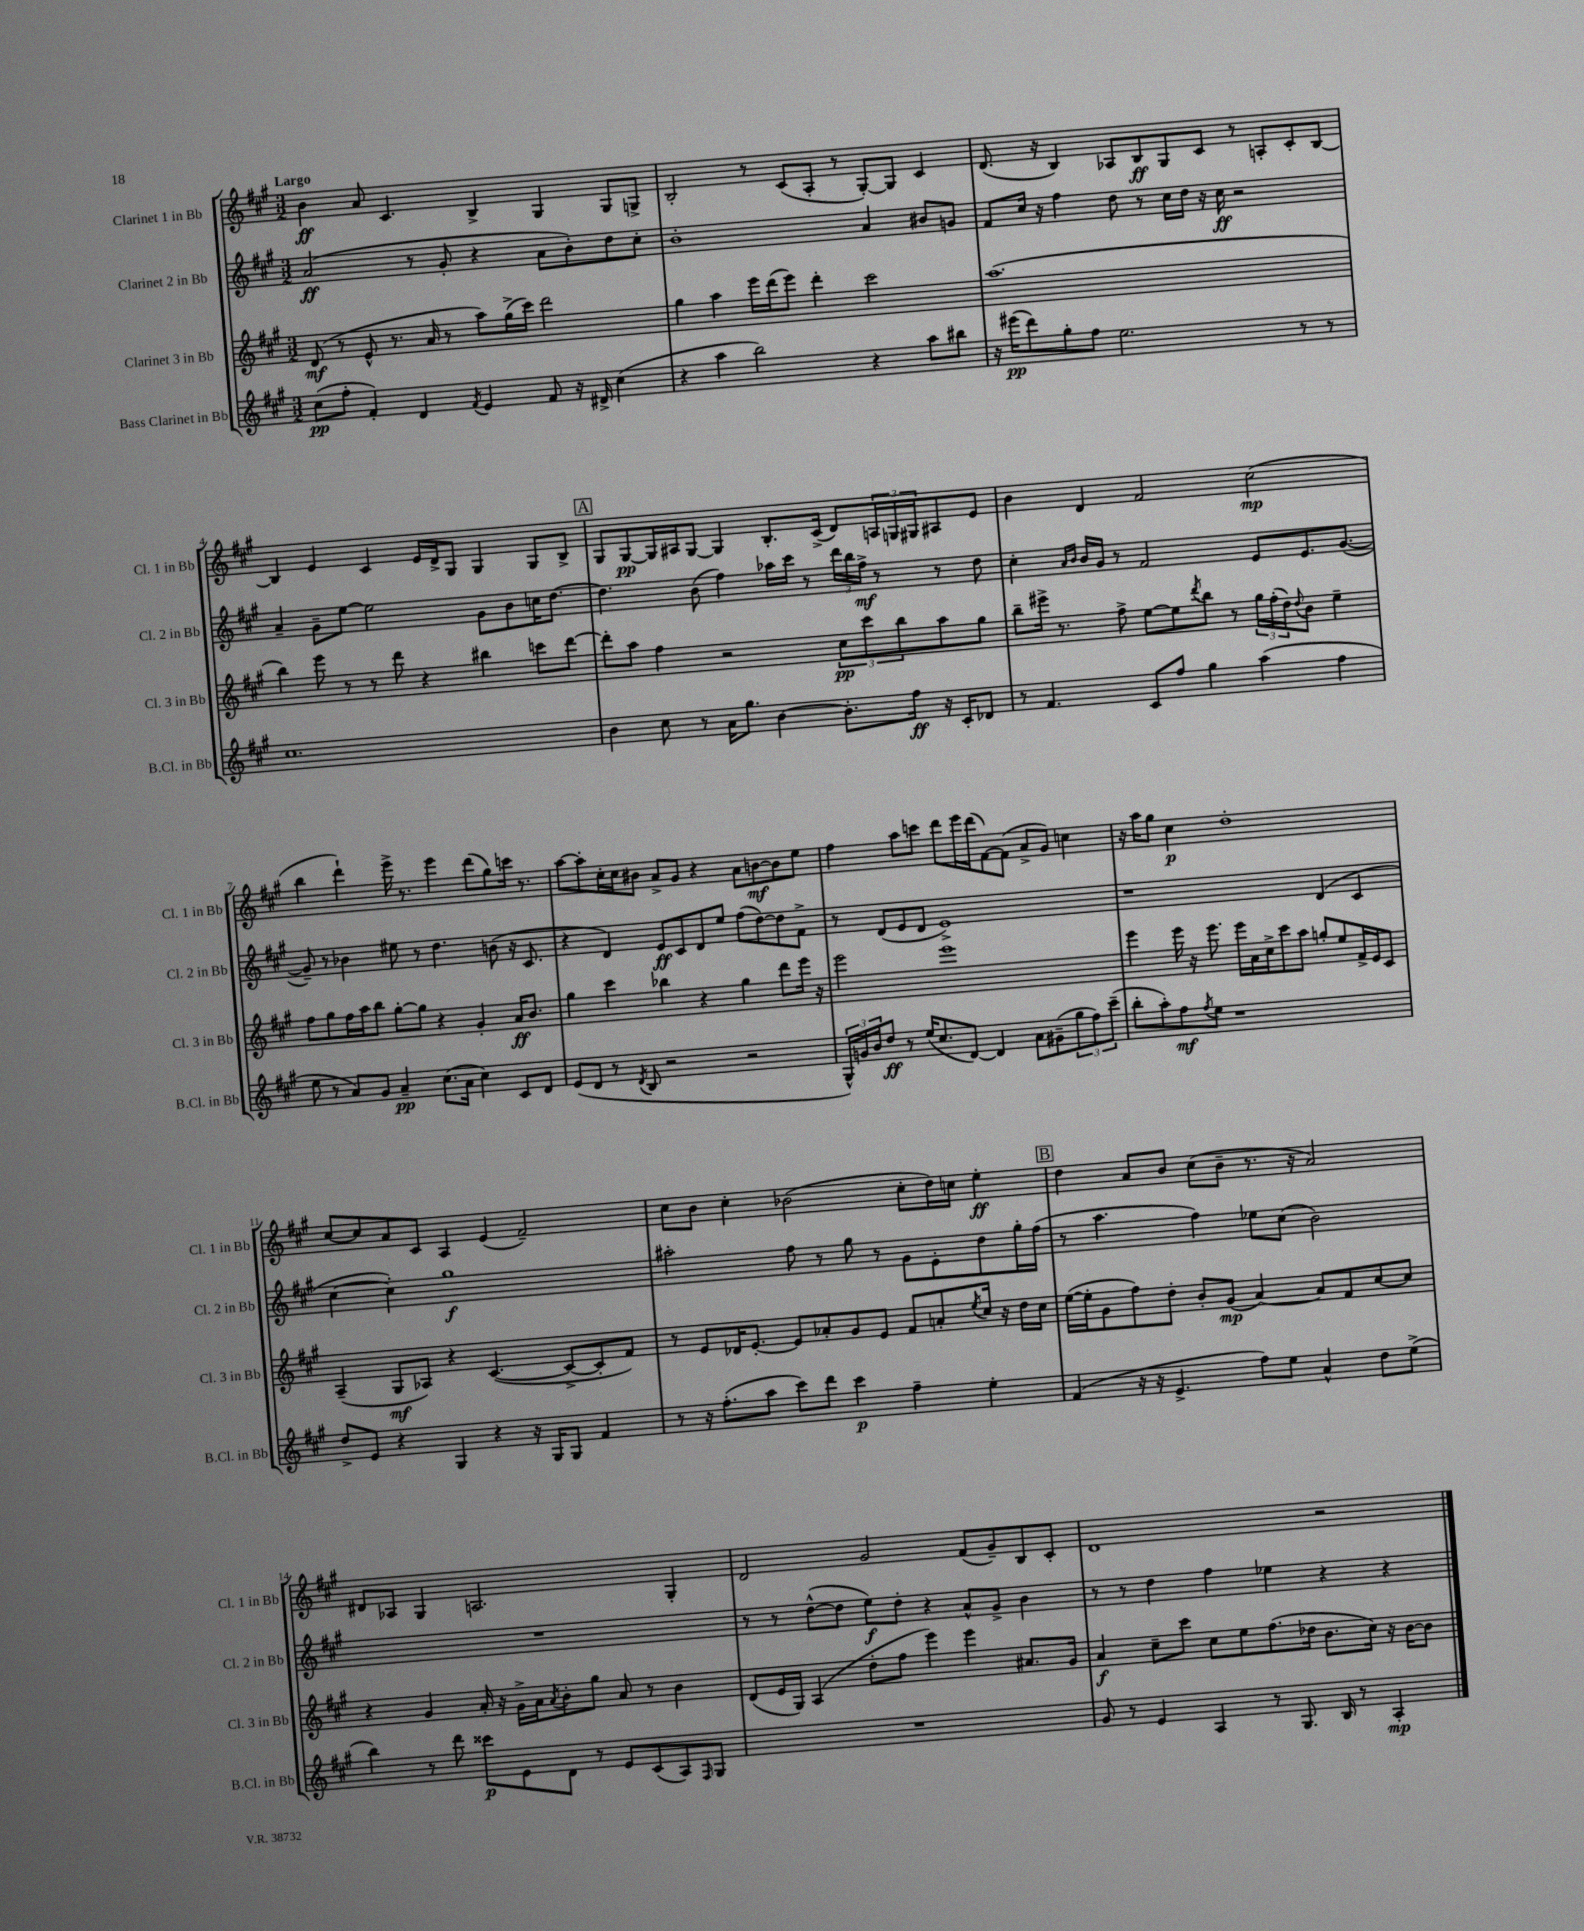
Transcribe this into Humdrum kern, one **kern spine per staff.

**kern	**kern	**kern	**kern
*staff4	*staff3	*staff2	*staff1
*clefG2	*clefG2	*clefG2	*clefG2
*k[f#c#g#]	*k[f#c#g#]	*k[f#c#g#]	*k[f#c#g#]
*M3/2	*M3/2	*M3/2	*M3/2
(8cc#\L	(8d/	(2a/	4b\
8ff#'\J	8r	.	.
4f#'/)	8e^^/	.	8a/
.	8.r	.	4.c#/
4d/	.	8r	.
.	16a/	.	.
.	8r	8g#'/	.
8qf#/	.	.	.
4e/	8aa\L)	4r	4B^/
.	(16gg#^\L	.	.
.	16ccc#\JJ)	.	.
8f#/	2ddd\	8a\L	4G#/
16r	.	8b'\)	.
16d#^/	.	.	.
(4cc#\	.	8dd\	8G#/L
.	.	8cc#'\J	8G^/J
=	=	=	=
4r	4gg#\	1b'	2B'/
4aa\	4aa\	.	.
2bb\)	16eee\LL	.	8r
.	(16ddd\J	.	.
.	8eee\J)	.	(8c#/L
.	4ddd'\	.	8A'/J
.	.	.	8r
4r	2ccc#\	4a/	[8G#'/L)
.	.	.	8G#/]J
8aa\L	.	8b#/L	4c#/
8bb#\J	.	8g/J	.
=	=	=	=
16r	(1.aa	8f#/L	(8.d/
(16eee#\LK	.	.	.
8ddd\)	.	16cc#/Jk	.
.	.	16r	16r
8gg#'\	.	4ff#\	4B/)
8ff#\J	.	.	.
2.ee\	.	8dd\	8A-/L
.	.	8r	8B/
.	.	16cc#\LL	8G#/
.	.	16dd\JJ	.
.	.	16r	8c#/J
.	.	16cc#\	.
.	.	2r	8r
.	.	.	8A'/L
8r	.	.	8c#'/
8r	.	.	[8B/J
=	=	=	=
1.cc#	4bb\)	4a~/	4B/]
.	8eee\	8g#~\L	4e/
.	8r	[8ee\J	.
.	8r	2ee\]	4c#/
.	8ddd\	.	.
.	4r	.	16e/LL
.	.	.	16d^/J
.	.	.	8G#/J
.	4bb#\	8g#\L	4G#/
.	.	8b\	.
.	8ccc\L	16cc\K	8G#/L
.	.	[8.dd\J	.
.	[8ddd\J	.	8B^/J
=	=	=	=
4b\	8ddd'\]L	4.dd\]	8G#/L
.	8aa\J	.	[8G#/
8cc#\	4ff#\	.	16G#/]L
.	.	.	16A#/J
8r	.	(8b\	[8G#/J
16a\LK	2r	4ff#\)	4G#/]
8.gg#\J	.	.	.
[4b\	.	16aa-\LL	8.B'/L
.	.	16ccc#\JJ	.
.	.	8r	.
.	.	.	(16c#^/Jk
8.b'\]L	12cc#\L	24ddd\LL	8d/L)
.	.	24bb\	.
.	12ccc#\	24ff#^\JJ	.
.	.	8r	24A/L
.	12bb\	.	24G/
16ff#\Jk	.	.	.
.	.	.	24G#/J
16r	8aa\	8r	8A#/
16c#'/LK	.	.	.
8d-/J	8gg#\J	8dd\	8e/J
=	=	=	=
8r	8bb~\L	4cc#'\	4b\
4.f#/	16eee#^\Jk	.	.
.	8.r	.	.
.	.	16qqa/LL	.
.	.	16qqb/JJ	.
.	.	16b/LL	4d/
.	.	16g#/JJ	.
.	8ff#^\	8r	.
8c#/L	[8ee\L	2f#/	2f#/
8ff#/J	8ee\]	.	.
.	8qddd/	.	.
4gg#\	8bb\J	.	.
.	8r	.	.
(4aa\	24gg#\LL	8e/L	(2cc#\
.	(24ff#'\	.	.
.	24dd\J)	.	.
.	8qqdd/	.	.
.	8b\J	8.e/	.
4ff#\	4ee~\	.	.
.	.	([8.g#/J	.
=	=	=	=
8ee\	8ff#\L	8g#~/])	4bb\
8r	8gg#\	8r	.
8a/L)	16ff#\L	4b-\	4ddd`\)
.	16aa\J	.	.
8g#/J	8bb\J	.	.
4a~/	[8gg#'\L	8ee#\	16eee^\
.	.	.	8.r
.	8gg#\]J	8r	.
(8.cc#\L	4r	4.dd\	4eee\
16a\Jk	.	.	.
4cc#\)	4g#'/	.	(8ddd\L
.	.	(8b\	8gg#\)
8c#/L	16a/LK	16r	16ccc\Jk
.	8.b/J	8.c#/	8.r
8d/J	.	.	.
=	=	=	=
(8e/L	4gg#\	4r	[8aa\L
8d/J	.	.	8aa'\]
8r	4ccc#\	4d/)	16cc#'\L
.	.	.	16cc#\J
8qd/	.	.	.
8B/	.	.	8b#\J
2r	4bb-\	8e/L	8a^/L
.	.	8c#/	8g#/J
.	4r	8d/	4r
.	.	8ee/J	.
2r	4gg#\	(8ff#\L	8a\L
.	.	[8dd\)	[8b\
.	8ddd\L	8dd\]	8b\]
.	16eee\Jk	8f#^\J	8ee\J
.	16r	.	.
=	=	=	=
24G#^^/LL)	2eee\	8r	4ff#\
24g/	.	.	.
24b/J	.	.	.
8dd/J	.	(8d/L	.
8r	.	8e/	8aa\L
(16ee/LK	.	8d/J	8ccc\J
8.cc#/	.	.	.
.	1eee	1e^)	8ddd\L
[8d/J)	.	.	16eee\L
.	.	.	(16ddd\J
4d/]	.	.	[8f#\)
.	.	.	(8f#\]J
8a\L	.	.	8a^/L
(8g#~\	.	.	8g#/J)
12gg#\	.	.	4cc\
12ff#\)	.	.	.
(12ccc#~\J	.	.	.
=	=	=	=
8bb'\L	4eee\	1r	16r
.	.	.	16aa\LK
8aa'\)	.	.	8gg#\J
8ff#\	16eee\	.	4cc#\
.	16r	.	.
8qff#/	.	.	.
8ee\J	8.eee\	.	.
1r	.	.	1dd'
.	16eee\LL	.	.
.	16a\	.	.
.	16cc#^\J	.	.
.	8ccc#\	.	.
.	8aa\J	.	.
.	8gg'/L	(4d/	.
.	8ee/	.	.
.	16f#^/L	4c#/	.
.	16e/J	.	.
.	8c#/J	.	.
=	=	=	=
8dd^/L	(4A~/	[4cc#\	[8cc#/L
8e/J	.	.	8cc#/]
4r	8G#/L	4cc#'\])	8a/
.	8A-/J)	.	8c#/J
4G#/	4r	1gg#	4A/
4r	([4.c#/	.	(4e/
16r	.	.	2f#~/)
16G#/LK	.	.	.
8G#/J	8c#^/_L	.	.
4f#/	8c#'/]	.	.
.	8f#/J)	.	.
=	=	=	=
8r	8r	2aa#'\	8cc#\L
16r	8e/L	.	8b\J
(8.ff#'\L	.	.	.
.	16d-/K	.	4cc#'\
.	[8.e'/J	.	.
8aa\J	.	.	.
8ccc#\L)	8e/]L	8ff#\	(2b-\
8ddd\J	8a-'/	8r	.
4ccc#\	8g#/	8gg#\	.
.	8e/J	8r	.
4ff#~\	8f#/L	8g#\L	8cc#'\L
.	8a'/	8e'\	16dd\L)
.	.	.	16cc\JJ
.	8qee/	.	.
4ee'\	16cc#/Jk	8dd\	4ee'\
.	16r	.	.
.	16dd\LL	16gg#'\L	.
.	16cc#\JJ	(16ff#\JJ	.
=	=	=	=
(4f#/	([16ee\LL	8r	4dd\
.	16ee'\]J	.	.
.	8g#\	4.aa\	.
16r	8ff#\)	.	8a/L
16r	.	.	.
4.e^/	8dd'\J	.	8b/J
.	8b'/L	4ff#\)	(8cc#\L
.	(8g#/J	.	8b~\J
8ff#\L)	[4a/)	8ee-\L	8.r
8ee\J	.	(8cc#\J	.
.	.	.	16r
4a^^/	8a/]L	2b\)	2a/)
.	8f#/	.	.
8dd\L	[8cc#/	.	.
(8ee^\J	8cc#/]J	.	.
=	=	=	=
4bb\)	4r	1.r	8d#/L
.	.	.	8A-/J
8r	4g#/	.	4G#/
8ddd\	.	.	.
8ccc##\L	16a'/	.	2.A/
.	16r	.	.
8e\	16g#^\LL	.	.
.	16a\J	.	.
.	8qa/	.	.
8d\J	8b'\	.	.
8r	8gg#\J	.	.
8e/L	8a/	.	.
(8c#/	8r	.	.
8A/)	4b\	.	4G#'/
16qqF#/	.	.	.
8G#/J	.	.	.
=	=	=	=
1.r	(8d/L	8r	2d/
.	16e/L	8r	.
.	16G#/JJ)	.	.
.	(4A/	([8dd^^\L	.
.	.	8dd\]J	.
.	8dd'\L	8ee\L)	2g#/
.	8ff#\J	8dd'\J	.
.	4eee\)	4r	.
.	4eee\	8a^^/L	(8f#/L
.	.	8g#^/J	8g#~/)
.	8.a#/L	4b\	8B/
.	.	.	8c#'/J
.	16g#/Jk	.	.
=	=	=	=
8g#/	4a/	8r	1d
8r	.	8r	.
4e/	8cc#~\L	4dd\	.
.	8ccc#\J	.	.
4A/	8cc#\L	4ff#\	.
.	8ee\	.	.
8r	(8.ff#\	4ee-\	.
8.G#/	.	.	.
.	16dd-\Jk	.	.
.	8.b\L	4r	2r
16B/	.	.	.
8r	.	.	.
.	16cc#\Jk)	.	.
4A'/	16r	4r	.
.	[16b\LK	.	.
.	8b\]J	.	.
==	==	==	==
*-	*-	*-	*-
